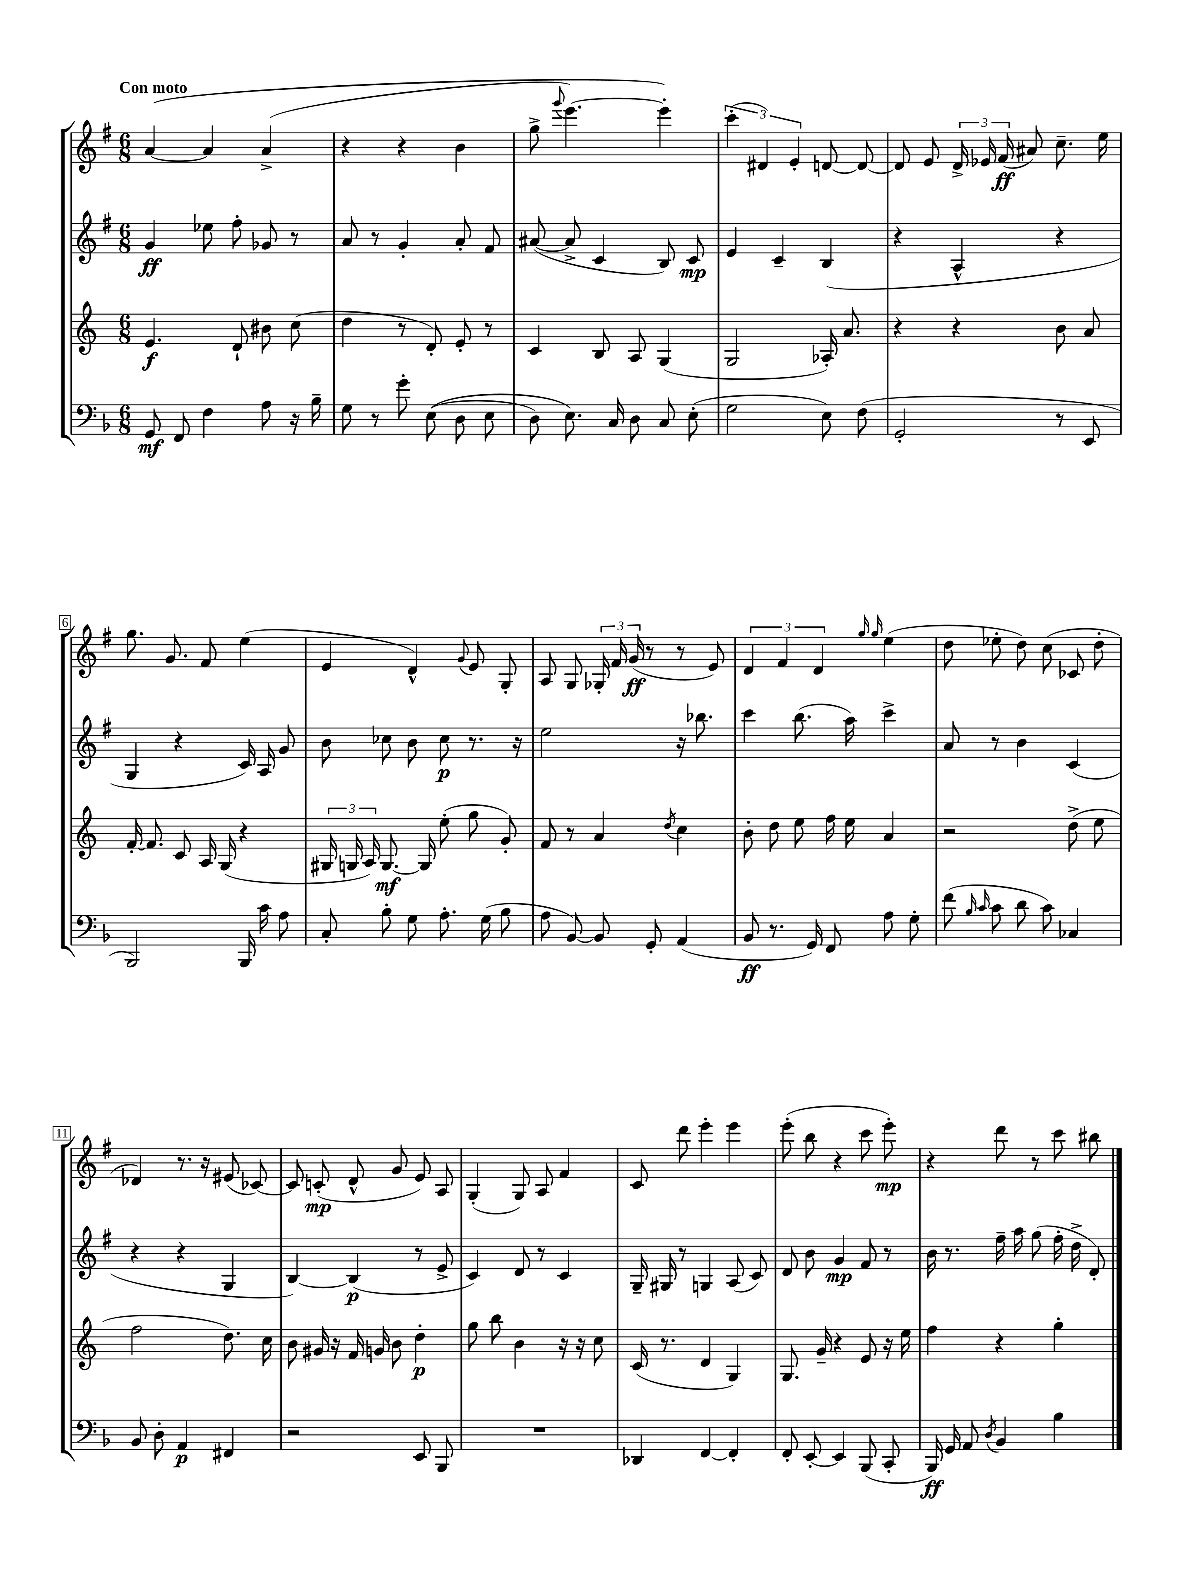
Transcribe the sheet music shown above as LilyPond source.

<<
\new StaffGroup <<
\new Staff = "s0" {
    \clef treble \key g \major \numericTimeSignature \time 6/8 \tempo "Con moto"
    \autoBeamOff a'4~\( a'4 a'4->( |
    r4 r4 b'4 |
    g''8-> \appoggiatura { g'''8 } e'''4.~) e'''4-.\) |
    \tuplet 3/2 { c'''4-.( dis'4) e'4-. } d'8~ d'8~ |
    d'8 e'8 \tuplet 3/2 { d'16-> ees'16 fis'16\ff( } ais'8) c''8.-- e''16 |
    g''8. g'8. fis'8 e''4( |
    e'4 d'4-^) \appoggiatura { g'8 } e'8 g8-. |
    a8 g8 \tuplet 3/2 { ges16-. fis'16 g'16\ff( } r8 r8 e'8) |
    \tuplet 3/2 { d'4 fis'4 d'4 } \grace { g''16 g''16 } e''4( |
    d''8 ees''8-. d''8) c''8( ces'8 d''8-. |
    des'4) r8. r16 eis'8( ces'8~) |
    ces'8 c'8-.\mp( d'8-^ g'8 e'8) a8 |
    g4-.( g8) a8 fis'4 |
    c'8 d'''8 e'''4-. e'''4 |
    e'''8-.( b''8 r4 c'''8 e'''8-.\mp) |
    r4 d'''8 r8 c'''8 bis''8 \bar "|." |
}
\new Staff = "s1" {
    \clef treble \key g \major \numericTimeSignature \time 6/8
    \autoBeamOff g'4\ff ees''8 fis''8-. ges'8 r8 |
    a'8 r8 g'4-. a'8-. fis'8 |
    ais'8~( ais'8-> c'4 b8) c'8\mp |
    e'4 c'4-- b4( |
    r4 a4-^ r4 |
    g4 r4 c'16) a16 g'8 |
    b'8 ces''8 b'8 ces''8\p r8. r16 |
    e''2 r16 bes''8. |
    c'''4 b''8.( a''16) c'''4-> |
    a'8 r8 b'4 c'4( |
    r4 r4 g4 |
    b4~) b4\p( r8 e'8-> |
    c'4) d'8 r8 c'4 |
    g16-- gis16 r8 g4 a8( c'8) |
    d'8 b'8 g'4\mp fis'8 r8 |
    b'16 r8. fis''16-- a''16 g''8( fis''16-. d''16-> d'8-.) \bar "|." |
}
\new Staff = "s2" {
    \clef treble \key c \major \numericTimeSignature \time 6/8
    \autoBeamOff e'4.\f d'8-! bis'8 c''8( |
    d''4 r8 d'8-.) e'8-. r8 |
    c'4 b8 a8 g4( |
    g2 aes16-.) a'8. |
    r4 r4 b'8 a'8 |
    f'16~-. f'8. c'8 a16 g16( r4 |
    \tuplet 3/2 { gis16 g16 a16) } g8.~\mf g16 e''8-.( g''8 g'8-.) |
    f'8 r8 a'4 \acciaccatura { d''8 } c''4 |
    b'8-. d''8 e''8 f''16 e''16 a'4 |
    r2 d''8->( e''8 |
    f''2 d''8.) c''16 |
    b'8 gis'16 r16 f'16 g'16 b'8 d''4-.\p |
    g''8 b''8 b'4 r16 r16 c''8 |
    c'16( r8. d'4 g4) |
    g8. g'16-- r4 e'8 r16 e''16 |
    f''4 r4 g''4-. \bar "|." |
}
\new Staff = "s3" {
    \clef bass \key f \major \numericTimeSignature \time 6/8
    \autoBeamOff g,8\mf f,8 f4 a8 r16 bes16-- |
    g8 r8 g'8-. e8(\( d8 e8 |
    d8) e8.\) c16 d8 c8 e8-.( |
    g2 e8) f8( |
    g,2-. r8 e,8 |
    bes,,2) bes,,16 c'16 a8 |
    c8-. bes8-. g8 a8.-. g16( bes8 |
    a8 bes,8~) bes,8 g,8-. a,4( |
    bes,8\ff r8. g,16) f,8 a8 g8-. |
    f'8( \grace { bes16 c'16 } c'8 d'8 c'8) ces4 |
    bes,8 d8-. a,4\p fis,4 |
    r2 e,8 bes,,8 |
    R2. |
    des,4 f,4~ f,4-. |
    f,8-. e,8~-. e,4 bes,,8( c,8-. |
    bes,,16\ff) g,16 a,8 \acciaccatura { d8 } bes,4 bes4 \bar "|." |
}
>>
>>
\layout { \context { \Score \override BarNumber.stencil = #(make-stencil-boxer 0.1 0.3 ly:text-interface::print) } }
